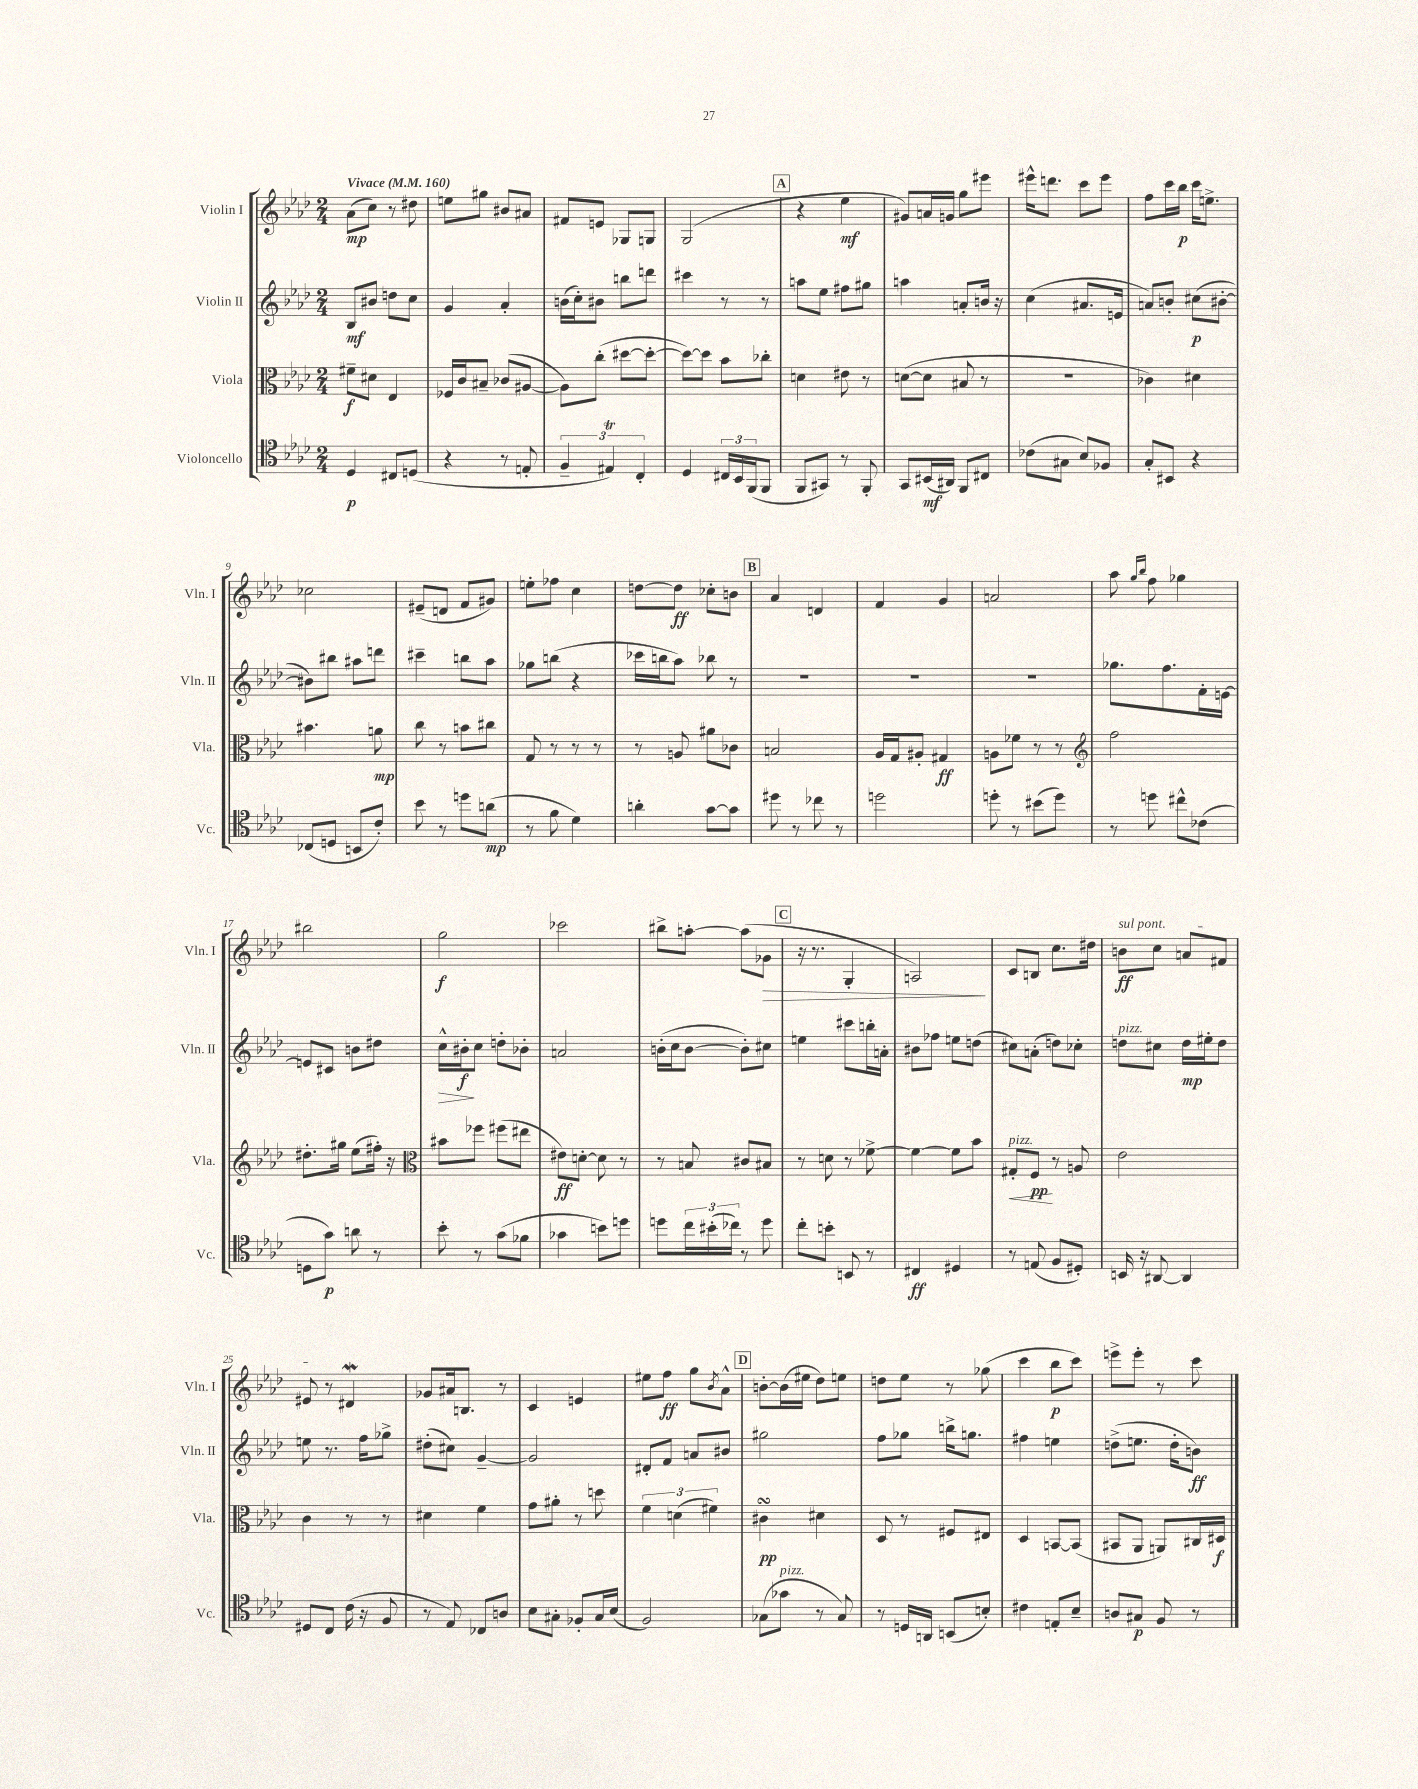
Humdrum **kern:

**kern	**kern	**kern	**kern
*staff4	*staff3	*staff2	*staff1
*clefC4	*clefC3	*clefG2	*clefG2
*k[b-e-a-d-]	*k[b-e-a-d-]	*k[b-e-a-d-]	*k[b-e-a-d-]
*M2/4	*M2/4	*M2/4	*M2/4
*MM160	*MM160	*MM160	*MM160
4D-	8f#~	8B-	(8a-
.	8d#	8b#	8cc)
8C#	4E-	8dd	8r
(8D	.	8cc	8dd#
=	=	=	=
4r	16F-	4g	8ee
.	16c	.	.
.	8B#~	.	8gg#
8r	(8c-	4a-'	8b#
8E'	[8A#	.	8a#
=	=	=	=
6F~	8A#])	(16b	8f#
.	.	16cc')	.
.	(8cc'	8b#	8e
6E#)	.	.	.
.	[8dd#	8bb	8G-
6C'	.	.	.
.	8dd#'_	8ddd	8G
=	=	=	=
4D-	8dd#_)	4ccc#	(2G
.	8dd#]	.	.
24C#	8b-	8r	.
24BB-	.	.	.
(24FF	.	.	.
8FF	8cc-'	8r	.
=	=	=	=
8FF	4d	8aa	4r
8GG#)	.	8ee-	.
8r	8e#	8ff#	4ee-
8FF'	8r	8gg#	.
=	=	=	=
8GG	([8d	4aa	8g#)
(16BB#	8d]	.	16a
16AA#)	.	.	16g
8FF	8B#	8a'	8gg
8C#	8r	16b	8eee#
.	.	16r	.
=	=	=	=
(8c-	2r	(4cc	16eee#^^
.	.	.	8.ddd
8G#	.	.	.
8B-)	.	8.a#	8ccc
8F-	.	.	8eee#
.	.	16e	.
=	=	=	=
8G'	4c-)	8a)	8ff
8BB#	.	8b'	16ccc
.	.	.	16bb-
4r	4d#	(8cc#	16ccc
.	.	.	8.ee^
.	.	[8b#'	.
=	=	=	=
(8C-	4.b#	8b#])	2cc-
8D	.	8bb#	.
8BB	.	8aa#	.
8c')	8a	8ddd	.
=	=	=	=
8b-	8cc	4ccc#~	(8e#~
8r	8r	.	8d
8dd	8b	8bb	8f
(8a	8cc#	8aa-	8g#)
=	=	=	=
8r	8G	8gg-	8ee'
8f	8r	(8bb	8ff-
4d-)	8r	4r	4cc
.	8r	.	.
=	=	=	=
4a'	8r	16ccc-	[8dd
.	.	16bb	.
.	8A	8aa-)	8dd]
[8g	8a#	8bb-	8cc-'
8g]	8c-	8r	8b
=	=	=	=
8dd#	2B	2r	4a-
8r	.	.	.
8cc-	.	.	4d
8r	.	.	.
=	=	=	=
2dd	16A-	2r	4f
.	16G	.	.
.	8A#'	.	.
.	4G#	.	4g
=	=	=	=
8dd'	8A	2r	2a
8r	8f-	.	.
(8b#	8r	.	.
8dd)	8r	.	.
=	=	=	=
*	*clefG2	*	*
8r	2ff	8.gg-	8aa-
.	.	.	16qqgg
.	.	.	16qqbb-
8dd	.	.	8ff
.	.	8.ff	.
8cc#^^	.	.	4gg-
(8c-	.	16f'	.
.	.	[16e	.
=	=	=	=
8D	8.dd#'	8e]	2bb#
8g)	.	8c#	.
.	16gg#	.	.
8a	(8ee-	8b	.
8r	16ff#')	8dd#	.
.	16r	.	.
=	=	=	=
*	*clefC3	*	*
8b-'	8b#	16cc^^	2gg
.	.	16b#'	.
8r	8ff-	8cc	.
(8g	(8ff#	8dd'	.
8f-	8ee#	8b-'	.
=	=	=	=
4g-	8e#)	2a	2ccc-
.	[8d'	.	.
8b)	8d]	.	.
8dd	8r	.	.
=	=	=	=
8dd	8r	(16b'	8bb#^
.	.	16cc	.
24cc	8B	[8b	[8aa'
(24b#'	.	.	.
24cc-)	.	.	.
8r	8c#	8b'])	(8aa]
8dd	8B#	8cc#	8g-
=	=	=	=
8cc'	8r	4ee	16r
.	.	.	8.r
8b'	8d	.	.
8BB	8r	8ccc#	4G'
8r	[8f-^	16bb'	.
.	.	16a'	.
=	=	=	=
4C#	4f-_	8b#	2A)
.	.	8ff-	.
4D#	8f-]	8ee	.
.	8b-	(8dd	.
=	=	=	=
8r	8G#'	8cc#)	8c
(8E	8F	(8a'	8B
8F	8r	8dd)	8.cc
8D#')	8A	8cc-'	.
.	.	.	16dd#
=	=	=	=
16BB	2e-	8dd	8b
16r	.	.	.
[8AA#	.	8cc#	8cc
4AA#]	.	16dd	8a
.	.	16ee#'	.
.	.	8dd	8f#
=	=	=	=
8D#	4c	8ee	8e#
8C	.	8.r	8r
(16c	8r	.	4d#
16r	.	16ff	.
8F	8r	8gg-^	.
=	=	=	=
8r	4d#	(8dd#'	8g-
8E-)	.	8cc#)	16a#
.	.	.	8.B
8C-	4f	[4g~	.
8A	.	.	8r
=	=	=	=
8B-	8g	2g]	4c
8G#'	8a#'	.	.
8F-'	8r	.	4e
16G#	8dd	.	.
(16B-	.	.	.
=	=	=	=
2F)	6f	8d#'	8ee#
.	.	8f	8ff
.	(6d	.	.
.	.	8a	8gg
.	6f#)	.	.
.	.	.	8qb-
.	.	8b#	8a-^^
=	=	=	=
(8G-	4c#	2gg#	[8b'
8g-	.	.	(16b]
.	.	.	16ee#
8r	4d#	.	8dd-)
8G-)	.	.	8ee
=	=	=	=
8r	8D-	8ff	8dd
16D	8r	8gg-	8ee-
16AA	.	.	.
(8BB	8F#	16bb^	8r
.	.	8.gg	.
8B')	8E#	.	(8gg-
=	=	=	=
4c#	4D-	4ff#	4ccc
8E'	[8BB	4ee	8bb-
8B-~	(8BB]	.	8ccc)
=	=	=	=
8A	8BB#	(8dd^	8eee^
8G#	8AA-	8.ee	8eee'
8F	8AA)	.	8r
.	.	16dd'	.
8r	16C#	8b)	8ccc
.	16D#	.	.
==	==	==	==
*-	*-	*-	*-
